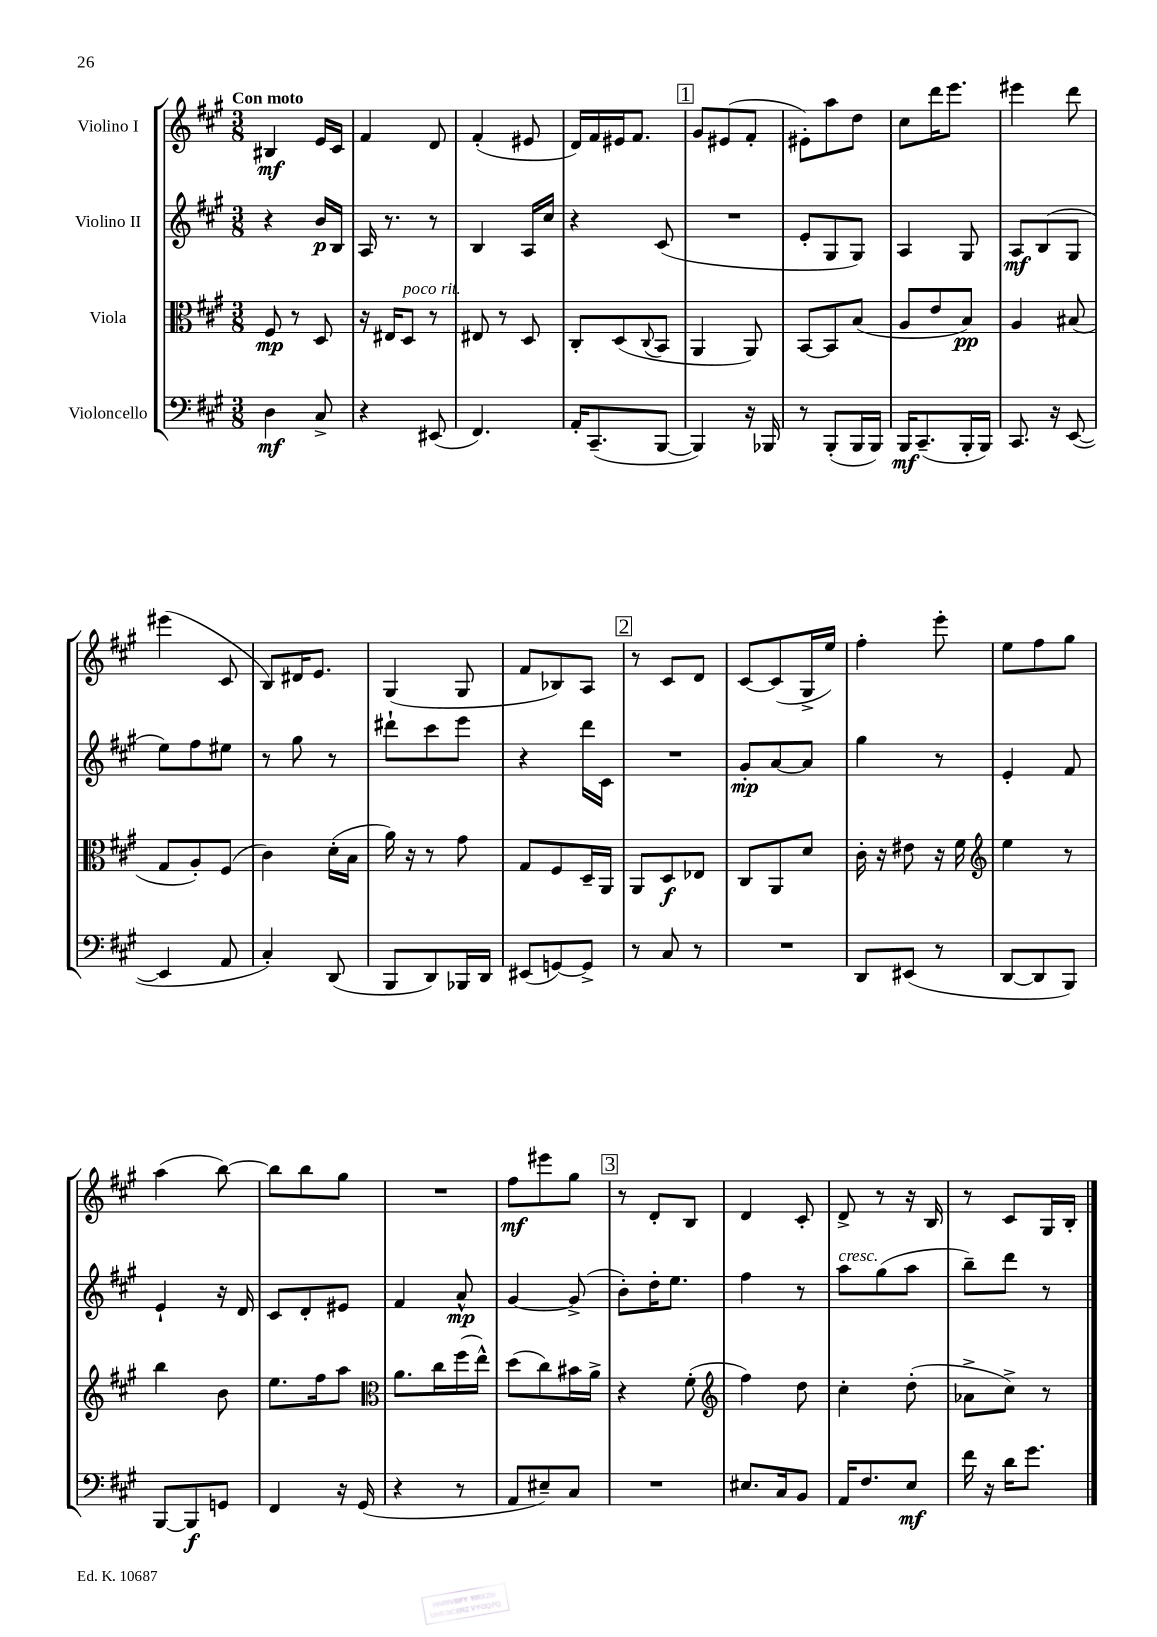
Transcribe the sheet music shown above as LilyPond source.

<<
\new StaffGroup <<
\new Staff = "s0" \with { instrumentName = "Violino I" } {
    \clef treble \key a \major \numericTimeSignature \time 3/8 \tempo "Con moto"
    bis4\mf e'16 cis'16 |
    fis'4 d'8 |
    fis'4-.( eis'8 |
    d'16) fis'16 eis'16 fis'8. |
    \mark \markup { \box "1" } gis'8 eis'8( fis'8-. |
    eis'8-.) a''8 d''8 |
    cis''8 d'''16 e'''8. |
    eis'''4 d'''8 |
    eis'''4( cis'8 |
    b8) dis'16 e'8. |
    gis4( gis8 |
    fis'8 bes8) a8 |
    \mark \markup { \box "2" } r8 cis'8 d'8 |
    cis'8~ cis'8( gis16-> e''16) |
    fis''4-. e'''8-. |
    e''8 fis''8 gis''8 |
    a''4( b''8~) |
    b''8 b''8 gis''8 |
    R4. |
    fis''8\mf eis'''8 gis''8 |
    \mark \markup { \box "3" } r8 d'8-. b8 |
    d'4 cis'8-. |
    d'8-> r8 r16 b16 |
    r8 cis'8 gis16 b16-. \bar "|." |
}
\new Staff = "s1" \with { instrumentName = "Violino II" } {
    \clef treble \key a \major \numericTimeSignature \time 3/8
    r4 b'16\p b16 |
    a16 r8. r8 |
    b4 a16 cis''16 |
    r4 cis'8( |
    \mark \markup { \box "1" } R4. |
    e'8-. gis8 gis8) |
    a4 gis8 |
    a8\mf b8( gis8 |
    e''8) fis''8 eis''8 |
    r8 gis''8 r8 |
    dis'''8-! cis'''8 e'''8 |
    r4 d'''16 cis'16 |
    \mark \markup { \box "2" } R4. |
    gis'8-.\mp a'8~ a'8 |
    gis''4 r8 |
    e'4-. fis'8 |
    e'4-! r16 d'16 |
    cis'8 d'8-. eis'8 |
    fis'4 a'8-^\mp |
    gis'4~ gis'8->( |
    \mark \markup { \box "3" } b'8-.) d''16-. e''8. |
    fis''4 r8 |
    a''8^\markup { \italic "cresc." } gis''8( a''8 |
    b''8--) d'''8 r8 \bar "|." |
}
\new Staff = "s2" \with { instrumentName = "Viola" } {
    \clef alto \key a \major \numericTimeSignature \time 3/8
    fis8\mp r8 d8 |
    r16 eis16 d8^\markup { \italic "poco rit." } r8 |
    eis8 r8 d8 |
    cis8-. d8( \appoggiatura { cis8 } b,8 |
    \mark \markup { \box "1" } a,4 a,8) |
    b,8~ b,8 b8( |
    a8 e'8 b8\pp) |
    a4 bis8( |
    gis8 a8-.) fis8( |
    cis'4) d'16-.( b16 |
    a'16) r16 r8 gis'8 |
    gis8 fis8 d16-- a,16 |
    \mark \markup { \box "2" } a,8 d8\f ees8 |
    cis8 a,8 d'8 |
    cis'16-. r16 eis'8 r16 fis'16 |
    \clef treble e''4 r8 |
    b''4 b'8 |
    e''8. fis''16 a''8 |
    \clef alto a'8. cis''16 fis''16( e''16-^) |
    d''8( cis''8) bis'16 a'16-> |
    \mark \markup { \box "3" } r4 fis'8-.( |
    \clef treble fis''4) d''8 |
    cis''4-. d''8-.( |
    aes'8-> cis''8->) r8 \bar "|." |
}
\new Staff = "s3" \with { instrumentName = "Violoncello" } {
    \clef bass \key a \major \numericTimeSignature \time 3/8
    d4\mf cis8-> |
    r4 eis,8( |
    fis,4.) |
    a,16-. cis,8.--( b,,8~ |
    \mark \markup { \box "1" } b,,4) r16 bes,,16 |
    r8 b,,8-.( b,,16 b,,16) |
    b,,16\mf cis,8.--( b,,16-. b,,16) |
    cis,8. r16 e,8~( |
    e,4 a,8 |
    cis4-.) d,8( |
    b,,8 d,8) bes,,16 d,16 |
    eis,8( g,8~) g,8-> |
    \mark \markup { \box "2" } r8 cis8 r8 |
    R4. |
    d,8 eis,8( r8 |
    d,8~ d,8 b,,8) |
    b,,8~ b,,8\f g,8 |
    fis,4 r16 gis,16( |
    r4 r8 |
    a,8 eis8--) cis8 |
    \mark \markup { \box "3" } R4. |
    eis8. cis16 b,8 |
    a,16 fis8. e8\mf |
    fis'16 r16 d'16 gis'8. \bar "|." |
}
>>
>>
\layout { \context { \Score \remove "Bar_number_engraver" } }
